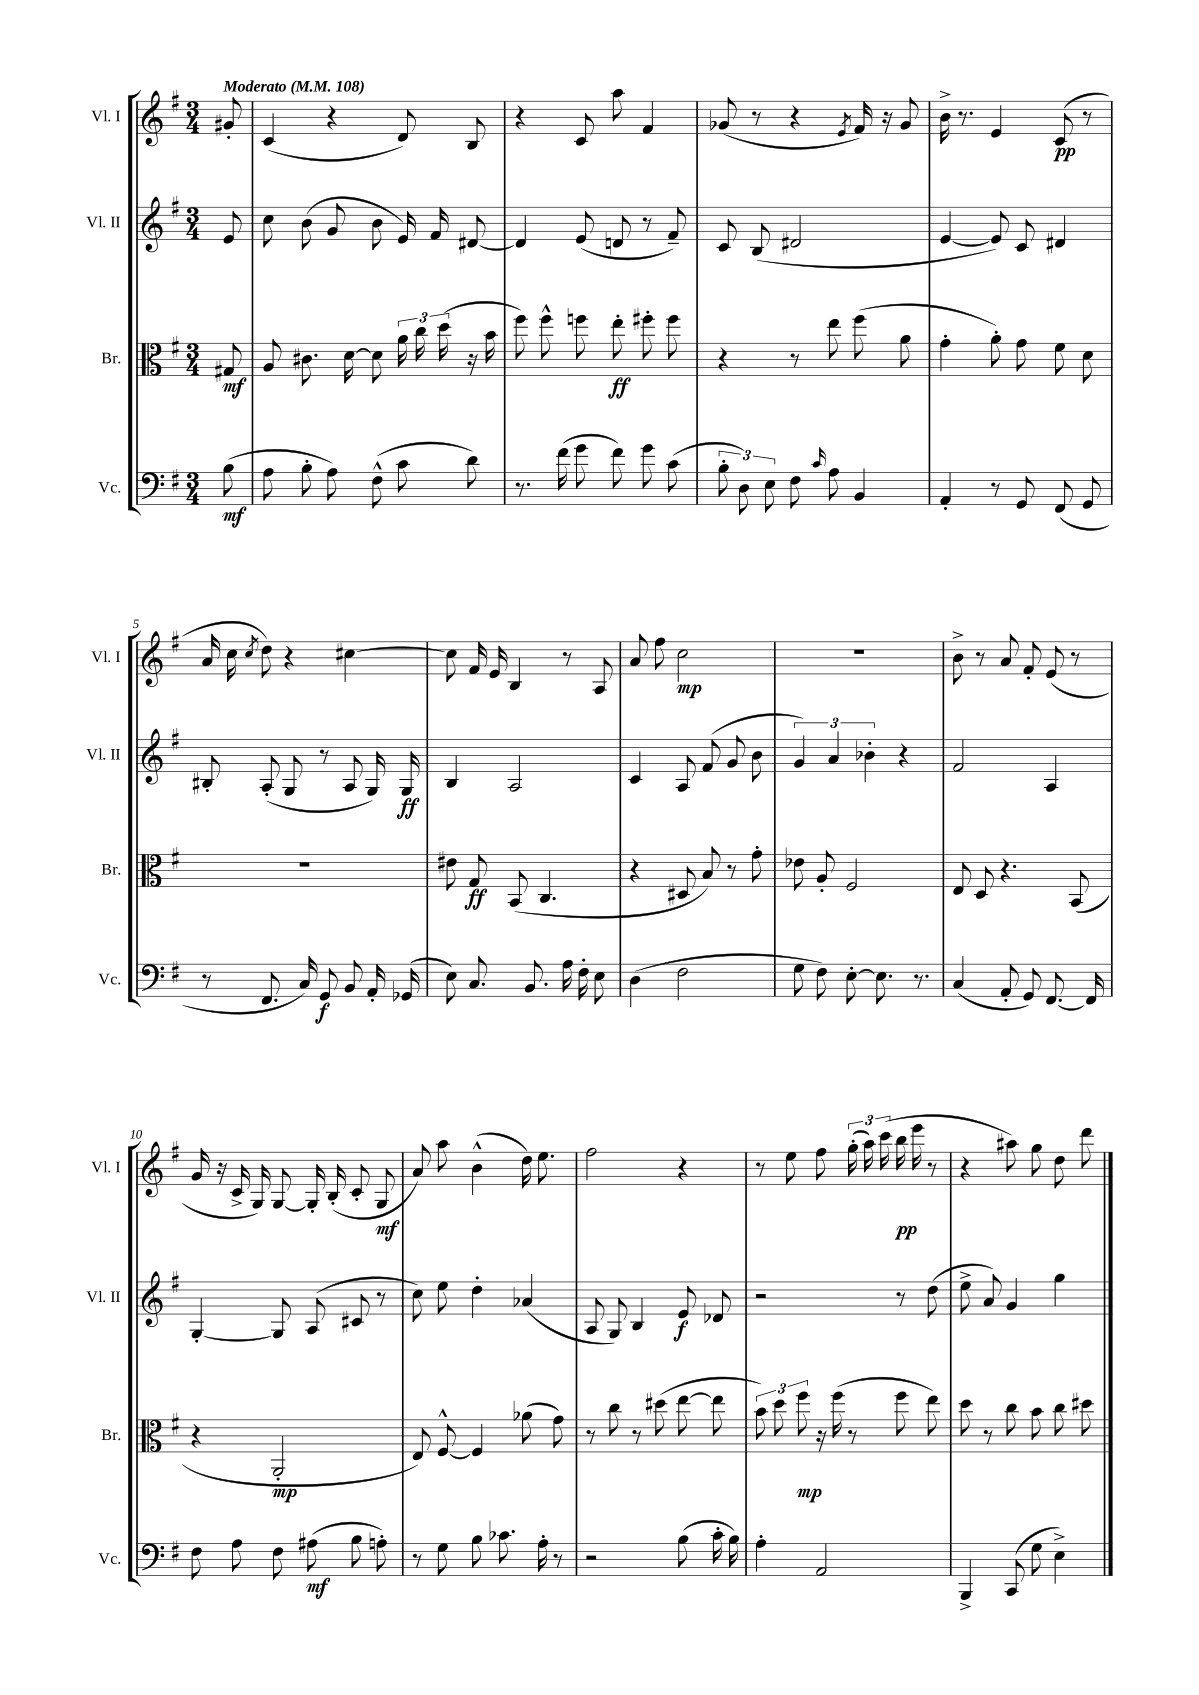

**kern	**kern	**kern	**kern
*staff4	*staff3	*staff2	*staff1
*clefF4	*clefC3	*clefG2	*clefG2
*k[f#]	*k[f#]	*k[f#]	*k[f#]
*M3/4	*M3/4	*M3/4	*M3/4
*MM108	*MM108	*MM108	*MM108
(8B	8G#	8e	8g#'
=	=	=	=
8A	8A	8cc	(4c
8B'	8.c#	(8b	.
8A)	.	8g	4r
.	[16d	.	.
(8F#^^	8d]	8b	.
8c	24a	16e)	8d)
.	24cc	.	.
.	.	16f#	.
.	(24dd	.	.
8d)	16r	[8d#	8B
.	16b	.	.
=	=	=	=
8.r	8ff#)	4d#]	4r
.	8ff#^^	.	.
(16f#	.	.	.
8g	8ff	(8e	8c
8f#)	8ee'	8d	8aa
8g	8ff#'	8r	4f#
(8c	8ff#	8f#~)	.
=	=	=	=
12B'	4r	8c	(8g-
12D)	.	.	.
.	.	(8B	8r
12E	.	.	.
8F#	8r	2d#	4r
16qqc	.	.	.
8A	8ee	.	.
.	.	.	8qe
4BB	(8ff#	.	16f#)
.	.	.	16r
.	8a	.	8g-
=	=	=	=
4AA'	4g'	[4e	16b^
.	.	.	8.r
8r	8a')	8e])	4e
8GG	8g	8c	.
(8FF#	8f#	4d#	(8c
8GG	8d	.	8r
=	=	=	=
8r	2.r	8B#'	16a
.	.	.	16cc
.	.	.	8qcc
8.FF#	.	(8A'	8dd)
.	.	8G	4r
16C)	.	.	.
8GG	.	8r	.
8BB	.	8A	[4cc#
16AA'	.	16G)	.
(16GG-	.	16G	.
=	=	=	=
8E)	8e#	4B	8cc#]
8.C	8G	.	16f#
.	.	.	16e
.	(8BB	2A	4B
8.BB	.	.	.
.	4.C	.	.
16A	.	.	8r
16F#'	.	.	.
8E	.	.	8A
=	=	=	=
(4D	4r	4c	8a
.	.	.	8ff#
2F#	8D#	8A	2cc
.	8B)	(8f#	.
.	8r	8g	.
.	8g'	8b	.
=	=	=	=
8G	8e-	6g)	2.r
8F#)	8A'	.	.
.	.	6a	.
[8E'	2F#	.	.
.	.	6b-'	.
8.E]	.	.	.
.	.	4r	.
8.r	.	.	.
=	=	=	=
(4C	8E	2f#	8b^
.	8D	.	8r
8AA'	4.r	.	8a
8GG)	.	.	8f#'
[8.FF#	.	4A	(8e
.	(8BB	.	8r
16FF#]	.	.	.
=	=	=	=
8F#	4r	[4G'	16g
.	.	.	16r
8A	.	.	16c^
.	.	.	16G)
8F#	2AA'	8G]	[8G
(8A#	.	(8A	16G']
.	.	.	(16B'
8B	.	8c#	8c'
8A')	.	8r	8G
=	=	=	=
8r	8E)	8cc)	8a)
8G	[8F#^^	8ee	8aa
8B	4F#]	4dd'	(4b^^
8.c-	.	.	.
.	(8a-	(4a-	16dd)
16A'	.	.	8.ee
8r	8g)	.	.
=	=	=	=
2r	8r	8A	2ff#
.	8cc	8G)	.
.	8r	4B	.
.	(8dd#	.	.
(8B	[8ee	8e	4r
16c'	8ee]	8d-	.
16B)	.	.	.
=	=	=	=
4A'	12b)	2r	8r
.	12dd	.	.
.	.	.	8ee
.	12ff#	.	.
2AA	16r	.	8ff#
.	(16ff#	.	.
.	8r	.	(24gg'
.	.	.	24aa)
.	.	.	(24ccc
.	8ff#	8r	16bb
.	.	.	16eee
.	8ee)	(8dd	8r
=	=	=	=
4BBB^	8dd	8ee^	4r
.	8r	8a)	.
(8CC	8cc	4g	8aa#)
8G	8b	.	8gg
4E^)	8cc	4gg	8dd
.	8dd#	.	8ddd
==	==	==	==
*-	*-	*-	*-
